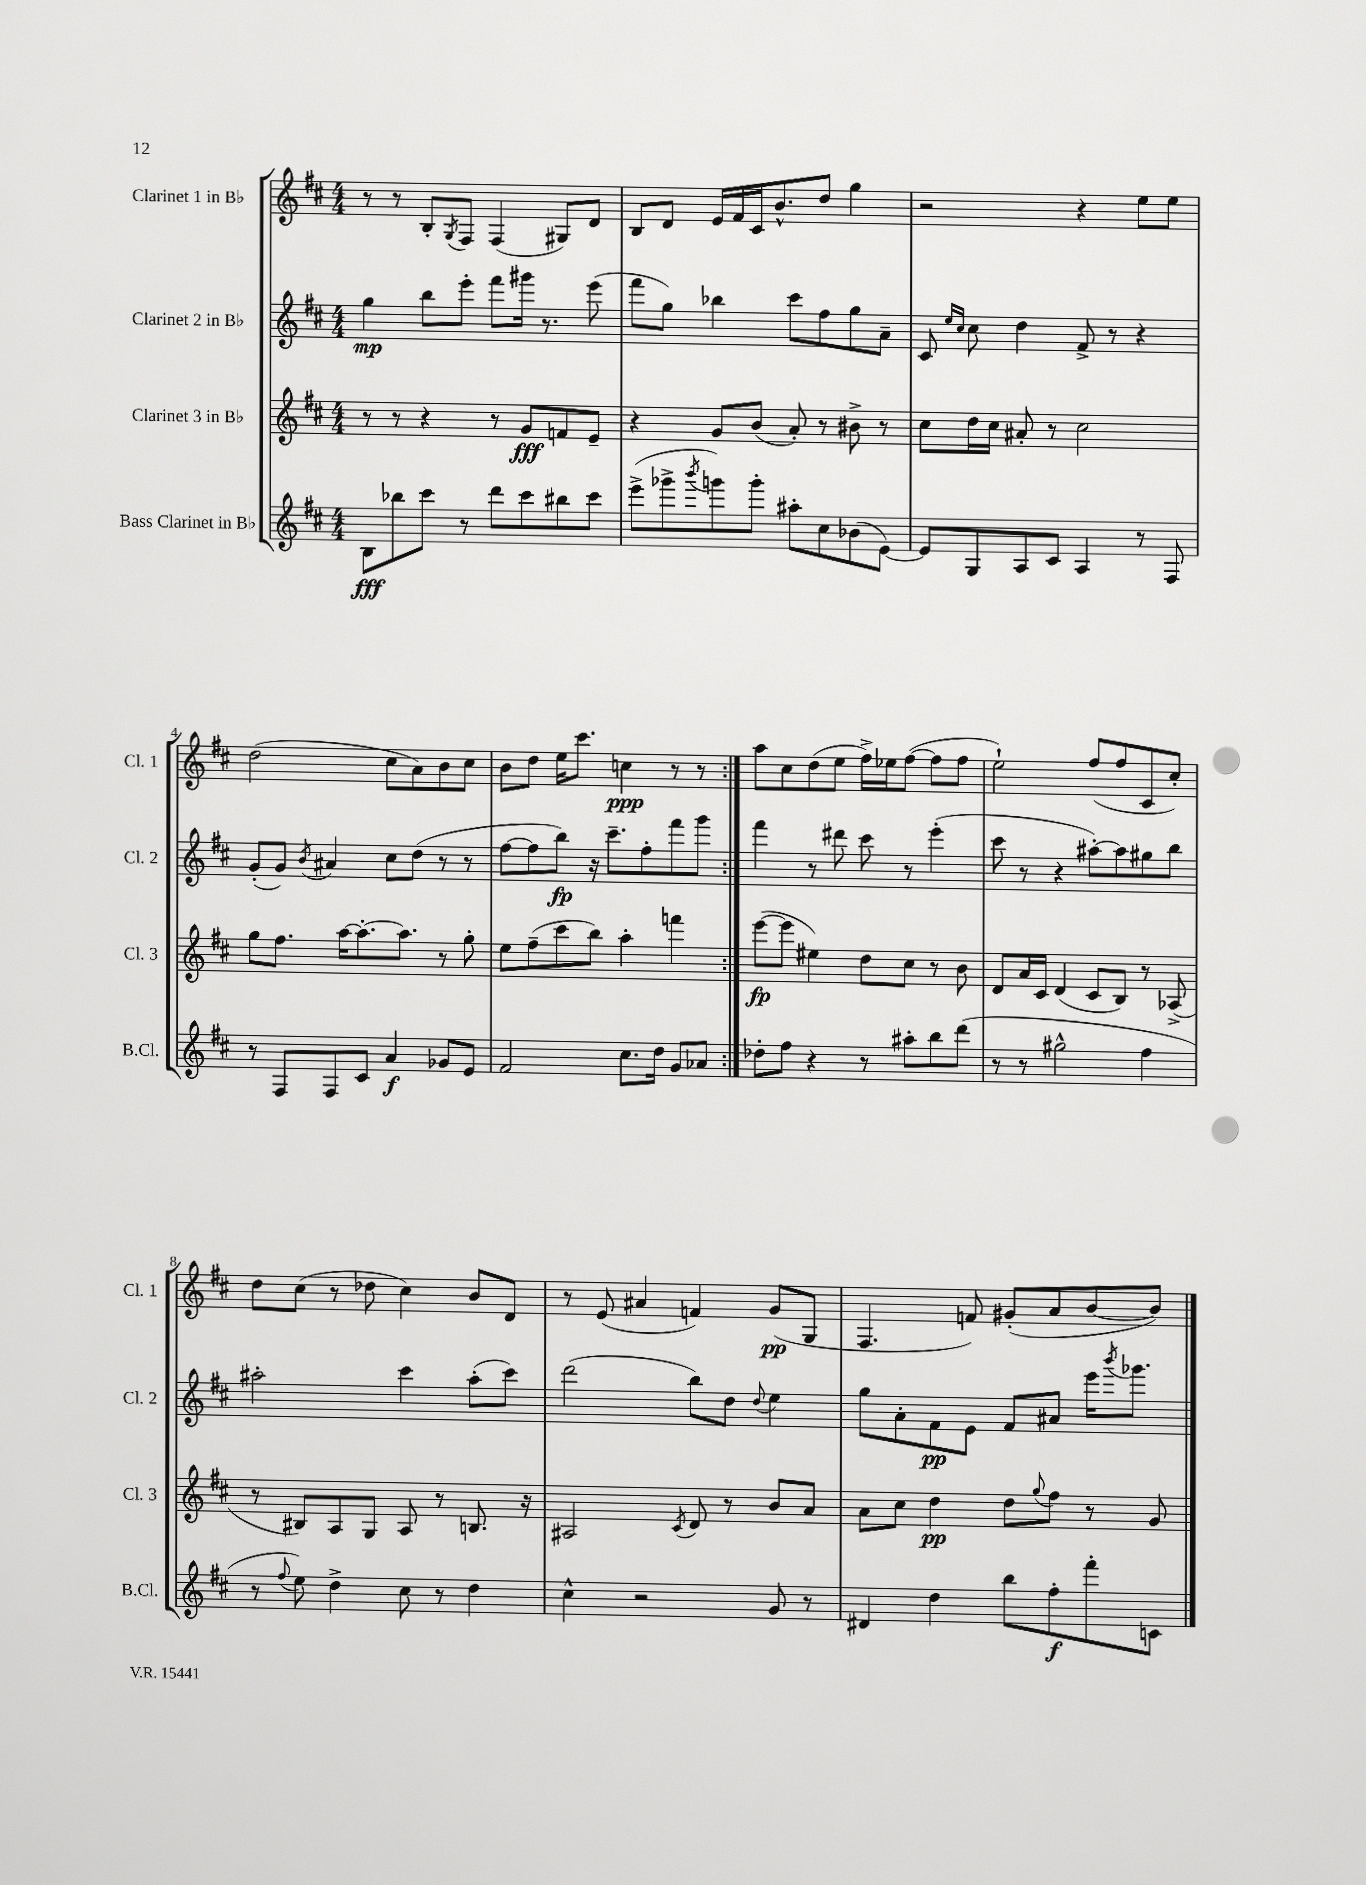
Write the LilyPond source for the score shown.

<<
\new StaffGroup <<
\new Staff = "s0" \with { instrumentName = "Clarinet 1 in Bb" shortInstrumentName = "Cl. 1" } {
    \clef treble \key d \major \numericTimeSignature \time 4/4
    \repeat volta 2 { r8 r8 b8-. \acciaccatura { g8 } fis8 fis4( gis8) d'8 |
    b8 d'8 e'16 fis'16 cis'16 b'8.-^ d''8 g''4 |
    r2 r4 e''8 e''8 |
    d''2( cis''8 a'8) b'8 cis''8 |
    b'8 d''8 e''16 cis'''8. c''4\ppp r8 r8 | }
    a''8 cis''8 d''8( e''8 fis''16->) ees''16 fis''8~( fis''8 fis''8 |
    e''2-!) fis''8( fis''8 cis'8 cis''8-.) |
    d''8 cis''8( r8 des''8 cis''4) b'8 d'8 |
    r8 e'8( ais'4 f'4) g'8\pp( g8 |
    fis4. f'8) gis'8-.( a'8 b'8~ b'8) \bar "|." |
}
\new Staff = "s1" \with { instrumentName = "Clarinet 2 in Bb" shortInstrumentName = "Cl. 2" } {
    \clef treble \key d \major \numericTimeSignature \time 4/4
    \repeat volta 2 { g''4\mp b''8 e'''8-. fis'''8 gis'''16 r8. e'''8( |
    fis'''8 g''8) bes''4 cis'''8 fis''8 g''8 a'8-- |
    cis'8 \grace { e''16 cis''16 } cis''8 d''4 fis'8-> r8 r4 |
    g'8-.( g'8) \acciaccatura { b'8 } ais'4 cis''8 d''8( r8 r8 |
    fis''8~ fis''8 b''8\fp) r16 cis'''8.-- fis''8-. fis'''8 g'''8 | }
    fis'''4 r8 dis'''8 cis'''8 r8 e'''4-.( |
    cis'''8 r8 r4 ais''8~-.) ais''8 gis''8 b''8 |
    ais''2-. cis'''4 ais''8-.( cis'''8) |
    d'''2( b''8) d''8 \appoggiatura { d''8 } e''4 |
    g''8 a'8-. fis'8\pp e'8 fis'8 ais'8 e'''16 \acciaccatura { b'''8 } ges'''8. \bar "|." |
}
\new Staff = "s2" \with { instrumentName = "Clarinet 3 in Bb" shortInstrumentName = "Cl. 3" } {
    \clef treble \key d \major \numericTimeSignature \time 4/4
    \repeat volta 2 { r8 r8 r4 r8 g'8\fff f'8 e'8-- |
    r4 g'8 b'8( a'8-.) r8 bis'8-> r8 |
    cis''8 d''16 cis''16 ais'8-. r8 cis''2 |
    g''8 fis''8. a''16~ a''8.~-. a''8. r8 g''8-. |
    e''8 fis''8--( cis'''8 b''8) a''4-. f'''4 | }
    e'''8~\fp( e'''8 eis''4) d''8 cis''8 r8 b'8 |
    d'8 a'16 cis'16 d'4( cis'8 b8) r8 aes8->( |
    r8 bis8) a8 g8 a8 r8 b8. r16 |
    ais2 \acciaccatura { cis'8 } d'8 r8 b'8 a'8 |
    a'8 cis''8 d''4\pp d''8 \appoggiatura { g''8 } fis''8 r8 g'8 \bar "|." |
}
\new Staff = "s3" \with { instrumentName = "Bass Clarinet in Bb" shortInstrumentName = "B.Cl." } {
    \clef treble \key d \major \numericTimeSignature \time 4/4
    \repeat volta 2 { b8\fff bes''8 cis'''8 r8 d'''8 cis'''8 bis''8 cis'''8 |
    e'''8->( ges'''8-> \acciaccatura { b'''8 } g'''8) g'''8-. ais''8-. cis''8 bes'8( e'8~) |
    e'8 g8 a8 cis'8 a4 r8 fis8 |
    r8 fis8 fis8 cis'8 a'4\f ges'8 e'8 |
    fis'2 cis''8. d''16 g'8 aes'8 | }
    des''8-. fis''8 r4 r8 ais''8-. b''8 d'''8( |
    r8 r8 gis''2-^ fis''4 |
    r8 \appoggiatura { fis''8 } e''8) d''4-> cis''8 r8 d''4 |
    cis''4-^ r2 g'8 r8 |
    dis'4 d''4 b''8 fis''8-.\f fis'''8-. c'8 \bar "|." |
}
>>
>>
